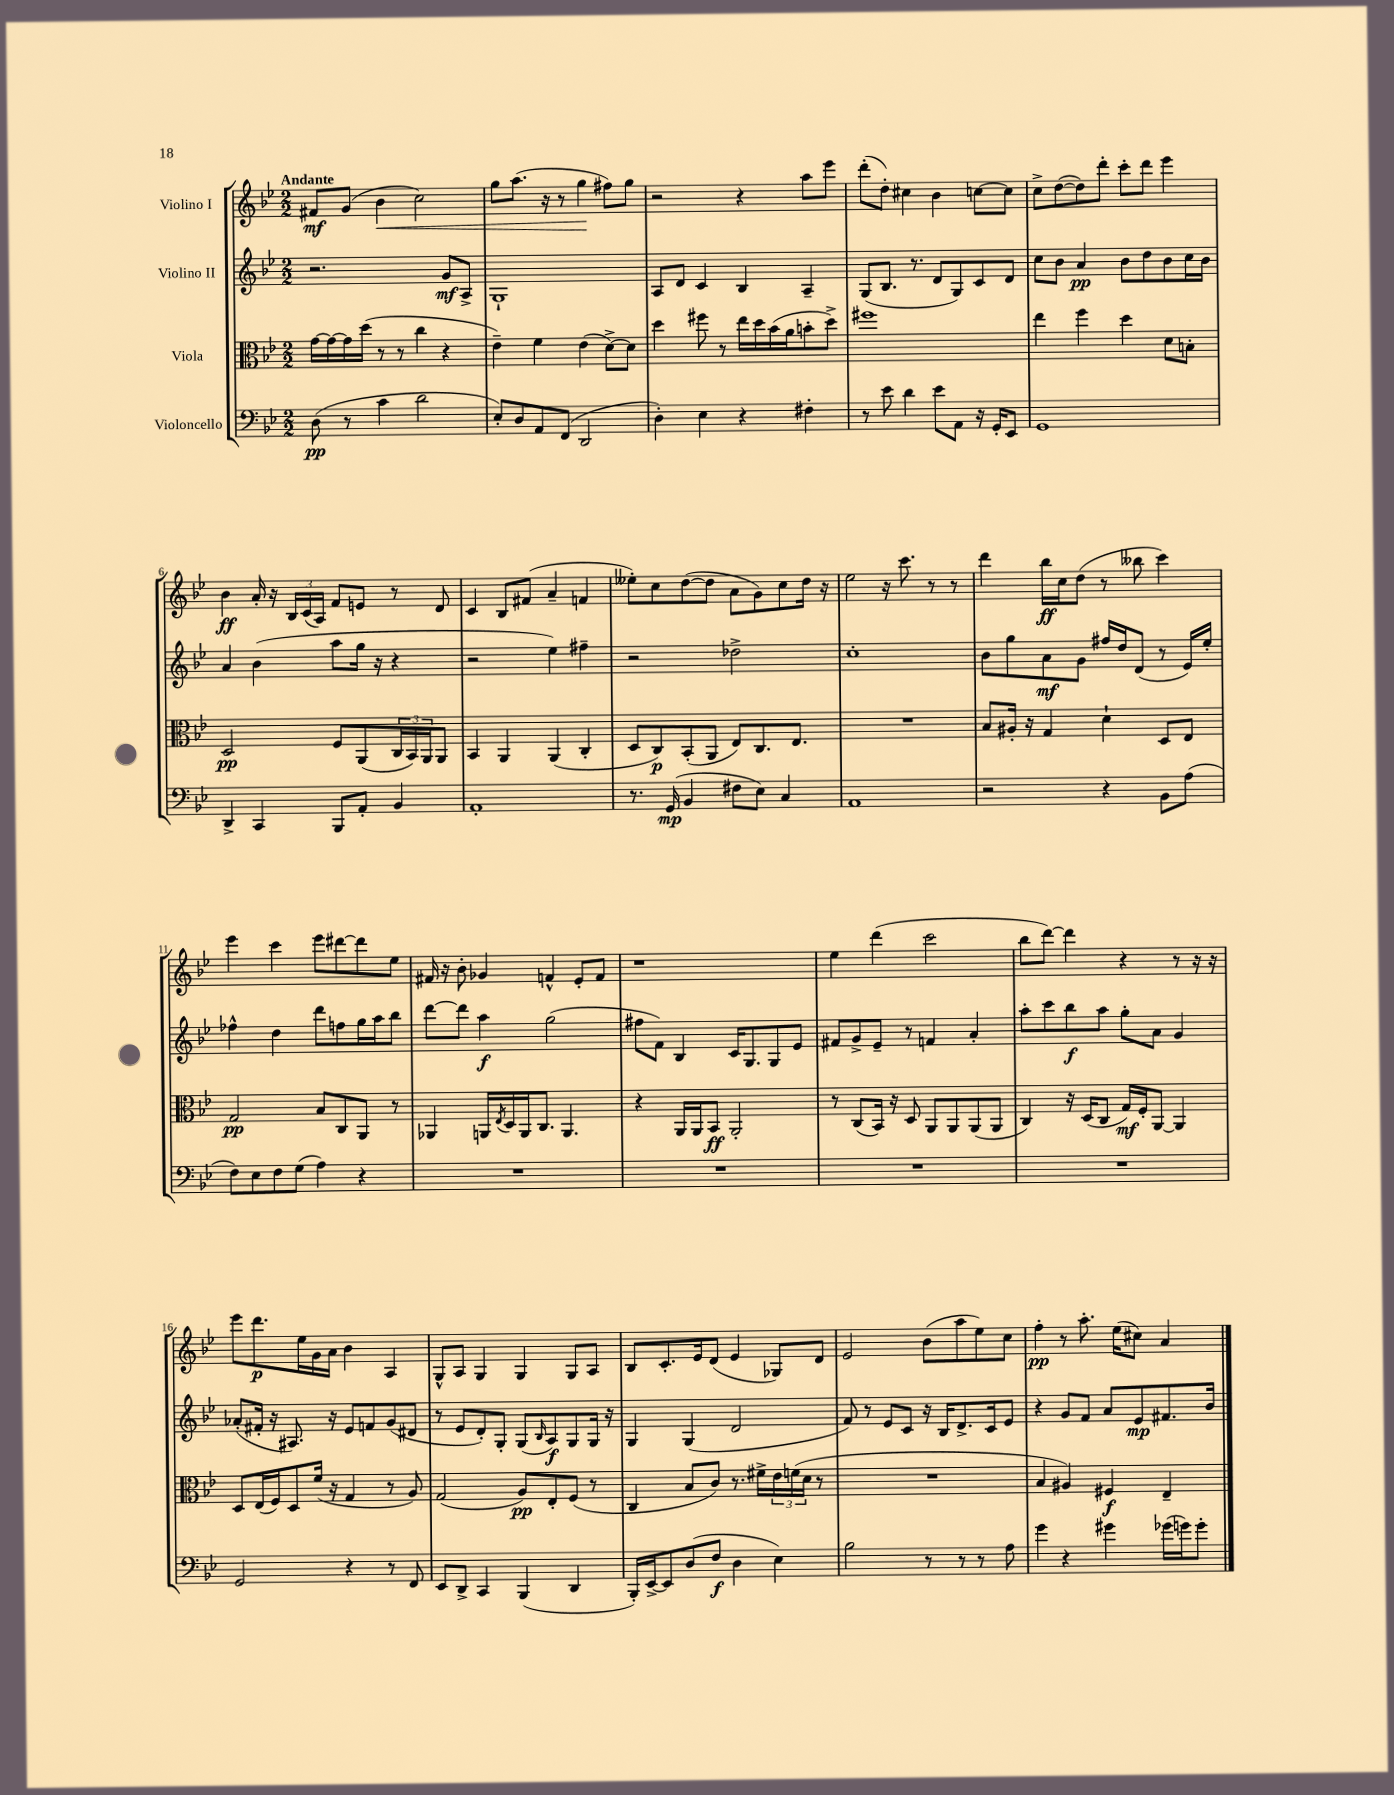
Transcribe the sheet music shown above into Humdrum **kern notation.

**kern	**dynam	**kern	**dynam	**kern	**dynam	**kern	**dynam
*part4	*part4	*part3	*part3	*part2	*part2	*part1	*part1
*staff4	*staff4	*staff3	*staff3	*staff2	*staff2	*staff1	*staff1
*I"Violoncello	*	*I"Viola	*	*I"Violino II	*	*I"Violino I	*
*clefF4	*	*clefC3	*	*clefG2	*	*clefG2	*
*k[b-e-]	*	*k[b-e-]	*	*k[b-e-]	*	*k[b-e-]	*
*M2/2	*	*M2/2	*	*M2/2	*	*M2/2	*
=1	=1	=1	=1	=1	=1	=1	=1
!	!	!	!	!	!	!LO:TX:a:B:t=Andante	!
(8D\	pp	[16g\LL	.	2.r	.	8f#X/L	mf
.	.	16g\_	.	.	.	.	.
8r	.	16g\]	.	.	.	(8g/J	.
.	.	(16dd\JJ	.	.	.	.	.
!	!	!	!	!	!	!	!LO:HP:b
4c\	.	8r	.	.	.	4b-\	<
.	.	8r	.	.	.	.	.
2d\	.	4cc\	.	.	.	2cc\)	.
.	.	4r	.	8g/L	mf	.	.
.	.	.	.	8A^/J	.	.	.
=2	=2	=2	=2	=2	=2	=2	=2
8E-'/L)	.	4e-~\)	.	1G`	.	8gg\L	.
8D/	.	.	.	.	.	(8.aa\J	.
8AA/	.	4f\	.	.	.	.	.
.	.	.	.	.	.	16r	.
(8FF/J	.	.	.	.	.	8r	.
2DD/	.	(4e-\	.	.	.	4gg\	.
.	.	[8d^\L)	.	.	.	8ff#X\L)	[
.	.	8d\J]	.	.	.	8gg\J	.
=3	=3	=3	=3	=3	=3	=3	=3
4D'\)	.	4dd\	.	8A/L	.	2r	.
.	.	.	.	8d/J	.	.	.
4E-\	.	8ff#X\	.	4c/	.	.	.
.	.	8r	.	.	.	.	.
4r	.	16ee-\LL	.	4B-/	.	4r	.
.	.	16dd\	.	.	.	.	.
.	.	(16b-\	.	.	.	.	.
.	.	16a\J	.	.	.	.	.
4F#X'\	.	8bn'\	.	4A~/	.	8aa\L	.
.	.	8dd^\J)	.	.	.	8eee-\J	.
=4	=4	=4	=4	=4	=4	=4	=4
8r	.	1ff#X	.	(8G/L	.	(8ddd'\L	.
8e-\	.	.	.	8.B-/J	.	8dd'\J)	.
4d\	.	.	.	.	.	4cc#X\	.
.	.	.	.	8.r	.	.	.
8e-\L	.	.	.	8d/L	.	4b-\	.
8AA\J	.	.	.	8G/)	.	.	.
16r	.	.	.	8c/	.	[8ccn\L	.
16GG'/KL	.	.	.	.	.	.	.
8EE-/J	.	.	.	8d/J	.	8cc\J]	.
=5	=5	=5	=5	=5	=5	=5	=5
1GG	.	4ee-\	.	8cc\L	.	8cc^\L	.
.	.	.	.	8b-\J	.	([8dd\	.
.	.	4ff\	.	4a/	pp	8dd\])	.
.	.	.	.	.	.	8ddd'\J	.
.	.	4dd\	.	8b-\L	.	8ccc'\L	.
.	.	.	.	8dd\	.	8ddd\J	.
.	.	8d\L	.	8b-\	.	4eee-\	.
.	.	8Bn'\J	.	16cc\L	.	.	.
.	.	.	.	16b-\JJ	.	.	.
!!LO:LB:g=z
=6	=6	=6	=6	=6	=6	=6	=6
4DD^/	.	2D/	pp	4a/	.	4b-\	ff
4CC/	.	.	.	(4b-\	.	16a'/	.
.	.	.	.	.	.	16r	.
.	.	.	.	.	.	24B-/LL	.
.	.	.	.	.	.	(24c/	.
.	.	.	.	.	.	24A/JJ)	.
8BBB-/L	.	8F/L	.	8aa\L	.	8f/L	.
8AA'/J	.	(8AA/	.	16gg\Jk	.	8en/J	.
.	.	.	.	16r	.	.	.
4BB-/	.	24C/L	.	4r	.	8r	.
.	.	24BB-/)	.	.	.	.	.
.	.	24AA/J	.	.	.	.	.
.	.	8AA/J	.	.	.	8d/	.
=7	=7	=7	=7	=7	=7	=7	=7
1AA'	.	4BB-/	.	2r	.	4c/	.
.	.	4AA/	.	.	.	8B-/L	.
.	.	.	.	.	.	(8f#X/J	.
.	.	(4AA/	.	4ee-\)	.	4a~/	.
.	.	4C'/	.	4ff#X~\	.	4fn/	.
=8	=8	=8	=8	=8	=8	=8	=8
8.r	.	8D/L	.	2r	.	8ee--X'\L)	.
.	.	8C/)	p	.	.	8cc\	.
(16GG/	mp	.	.	.	.	.	.
4BB-/	.	(8BB-'/	.	.	.	([8dd\	.
.	.	8AA/J	.	.	.	8dd\J]	.
8F#X\L	.	8E-/L)	.	2dd-X^\	.	8a\L	.
8E-\J)	.	8.C/	.	.	.	8g\)	.
4C/	.	.	.	.	.	8cc\	.
.	.	8.E-/J	.	.	.	.	.
.	.	.	.	.	.	16dd\Jk	.
.	.	.	.	.	.	16r	.
=9	=9	=9	=9	=9	=9	=9	=9
1AA	.	1r	.	1cc'	.	2ee-\	.
.	.	.	.	.	.	16r	.
.	.	.	.	.	.	8.ccc\	.
.	.	.	.	.	.	8r	.
.	.	.	.	.	.	8r	.
=10	=10	=10	=10	=10	=10	=10	=10
2r	.	8B-/L	.	8b-\L	.	4ddd\	.
.	.	16A#X'/Jk	.	8gg\	.	.	.
.	.	16r	.	.	.	.	.
.	.	4G/	.	8a\	mf	16bb-\LL	ff
.	.	.	.	.	.	16cc\J	.
.	.	.	.	8g\J	.	(8dd\J	.
4r	.	4d`\	.	16ff#X/LL	.	8r	.
.	.	.	.	16dd/J	.	.	.
.	.	.	.	(8d/J	.	8bb--X\	.
8BB-\L	.	8D/L	.	8r	.	4ccc\)	.
(8A\J	.	8E-/J	.	16e-/LL)	.	.	.
.	.	.	.	16ee-'/JJ	.	.	.
!!LO:LB:g=z
=11	=11	=11	=11	=11	=11	=11	=11
8F\L)	.	2G/	pp	4ff-X^^\	.	4eee-\	.
8E-\	.	.	.	.	.	.	.
8F\	.	.	.	4dd\	.	4ccc\	.
(8G\J	.	.	.	.	.	.	.
4A\)	.	8B-/L	.	8ddd\L	.	8eee-\L	.
.	.	8C/	.	8ffn\	.	[8ddd#X\	.
4r	.	8AA/J	.	16gg\L	.	8ddd#\]	.
.	.	.	.	16aa\J	.	.	.
.	.	8r	.	8bb-\J	.	8ee-\J	.
=12	=12	=12	=12	=12	=12	=12	=12
1r	.	4AA-X/	.	[8ddd\L	.	16f#X/	.
.	.	.	.	.	.	16r	.
.	.	.	.	8ddd\J]	.	8b-'\	.
.	.	16AAn/LL	.	4aa\	f	4g-X/	.
.	.	8qE-/	.	.	.	.	.
.	.	16D/	.	.	.	.	.
.	.	16AA/J	.	.	.	.	.
.	.	8.C/J	.	.	.	.	.
.	.	.	.	(2gg\	.	4fn^^/	.
.	.	4.AA/	.	.	.	.	.
.	.	.	.	.	.	8e-'/L	.
.	.	.	.	.	.	8f/J	.
=13	=13	=13	=13	=13	=13	=13	=13
1r	.	4r	.	8ff#X\L	.	1r	.
.	.	.	.	8f\J)	.	.	.
.	.	16AA/LL	.	4B-/	.	.	.
.	.	16AA/J	.	.	.	.	.
.	.	8BB-/J	ff	.	.	.	.
.	.	2AA'/	.	16c/KL	.	.	.
.	.	.	.	8.G/	.	.	.
.	.	.	.	8G/	.	.	.
.	.	.	.	8e-/J	.	.	.
=14	=14	=14	=14	=14	=14	=14	=14
1r	.	8r	.	8f#X/L	.	4ee-\	.
.	.	(8C/L	.	8g^/	.	.	.
.	.	16BB-/Jk)	.	8e-~/J	.	(4ddd\	.
.	.	16r	.	.	.	.	.
.	.	8D/	.	8r	.	.	.
.	.	8AA/L	.	4fn/	.	2ccc\	.
.	.	8AA/	.	.	.	.	.
.	.	(8AA/	.	4a'/	.	.	.
.	.	8AA/J	.	.	.	.	.
=15	=15	=15	=15	=15	=15	=15	=15
1r	.	4C/)	.	8aa'\L	.	8bb-\L	.
.	.	.	.	8ccc\	.	[8ddd\J)	.
.	.	16r	.	8bb-\	f	4ddd\]	.
.	.	(16D/KL	.	.	.	.	.
.	.	8C/J	.	8aa\J	.	.	.
.	.	16G/LL)	mf	8gg'\L	.	4r	.
.	.	16F'/J	.	.	.	.	.
.	.	[8AA/J	.	8a\J	.	.	.
.	.	4AA/]	.	4g/	.	8r	.
.	.	.	.	.	.	16r	.
.	.	.	.	.	.	16r	.
!!LO:LB:g=z
=16	=16	=16	=16	=16	=16	=16	=16
2GG/	.	8D/L	.	(8a-X'/L	.	8eee-\L	.
.	.	(16E-/L	.	16f#X'/Jk	.	8.ddd\	p
.	.	16F/J)	.	16r	.	.	.
.	.	8D/	.	8.A#X/)	.	.	.
.	.	.	.	.	.	16ee-\L	.
.	.	(16f/Jk	.	.	.	16g\	.
.	.	16r	.	16r	.	16a\JJ	.
4r	.	4G/	.	8e-/L	.	4b-\	.
.	.	.	.	8fn/	.	.	.
8r	.	8r	.	(8g/	.	4A/	.
8FF/	.	8A/)	.	8d#X/J	.	.	.
=17	=17	=17	=17	=17	=17	=17	=17
8EE-/L	.	(2G/	.	8r	.	8G^^/L	.
8DD^/J	.	.	.	8e-/L	.	8A/J	.
4CC/	.	.	.	8d'/)	.	4G/	.
.	.	.	.	8G'/J	.	.	.
(4BBB-/	.	8A/L)	pp	(8G/L	.	4G/	.
.	.	.	.	16qqB-/	.	.	.
.	.	8E-'/	.	8A/)	f	.	.
4DD/	.	(8F/J	.	8G/	.	8G/L	.
.	.	8r	.	16G/Jk	.	8A/J	.
.	.	.	.	16r	.	.	.
=18	=18	=18	=18	=18	=18	=18	=18
16BBB-'/LL)	.	4C/	.	4G/	.	8B-/L	.
[16EE-^/J	.	.	.	.	.	.	.
8EE-/]	.	.	.	.	.	8.c'/	.
(8D/	.	8B-/L	.	(4G/	.	.	.
.	.	.	.	.	.	16e-/k	.
8F/J	f	8c/J)	.	.	.	(8d/J	.
4D\	.	8.r	.	2d/	.	4e-/	.
.	.	16f#X^\LL	.	.	.	.	.
4E-\)	.	24e-\	.	.	.	8G-X/L)	.
.	.	(24fn\	.	.	.	.	.
.	.	24d\JJ	.	.	.	.	.
.	.	8r	.	.	.	8d/J	.
=19	=19	=19	=19	=19	=19	=19	=19
2B-\	.	1r	.	8f/)	.	2e-/	.
.	.	.	.	8r	.	.	.
.	.	.	.	8e-/L	.	.	.
.	.	.	.	8c/J	.	.	.
8r	.	.	.	16r	.	(8b-\L	.
.	.	.	.	16B-/KL	.	.	.
8r	.	.	.	8.d^/	.	8aa\	.
8r	.	.	.	.	.	8ee-\)	.
.	.	.	.	16c/k	.	.	.
8A\	.	.	.	8e-/J	.	8cc\J	.
=20	=20	=20	=20	=20	=20	=20	=20
4g\	.	4B-/	.	4r	.	4ff'\	pp
4r	.	4A#X/)	.	8g/L	.	8r	.
.	.	.	.	8f/J	.	8.aa'\	.
4g#X\	.	4F#X/	f	8a/L	.	.	.
.	.	.	.	.	.	(16ee-\KL	.
.	.	.	.	8e-/	mp	8cc#X\J)	.
(16g-X\LL	.	4E-~/	.	8.f#X/	.	4a/	.
16gn\J)	.	.	.	.	.	.	.
8g'\J	.	.	.	.	.	.	.
.	.	.	.	16b-/Jk	.	.	.
==	==	==	==	==	==	==	==
*-	*-	*-	*-	*-	*-	*-	*-
